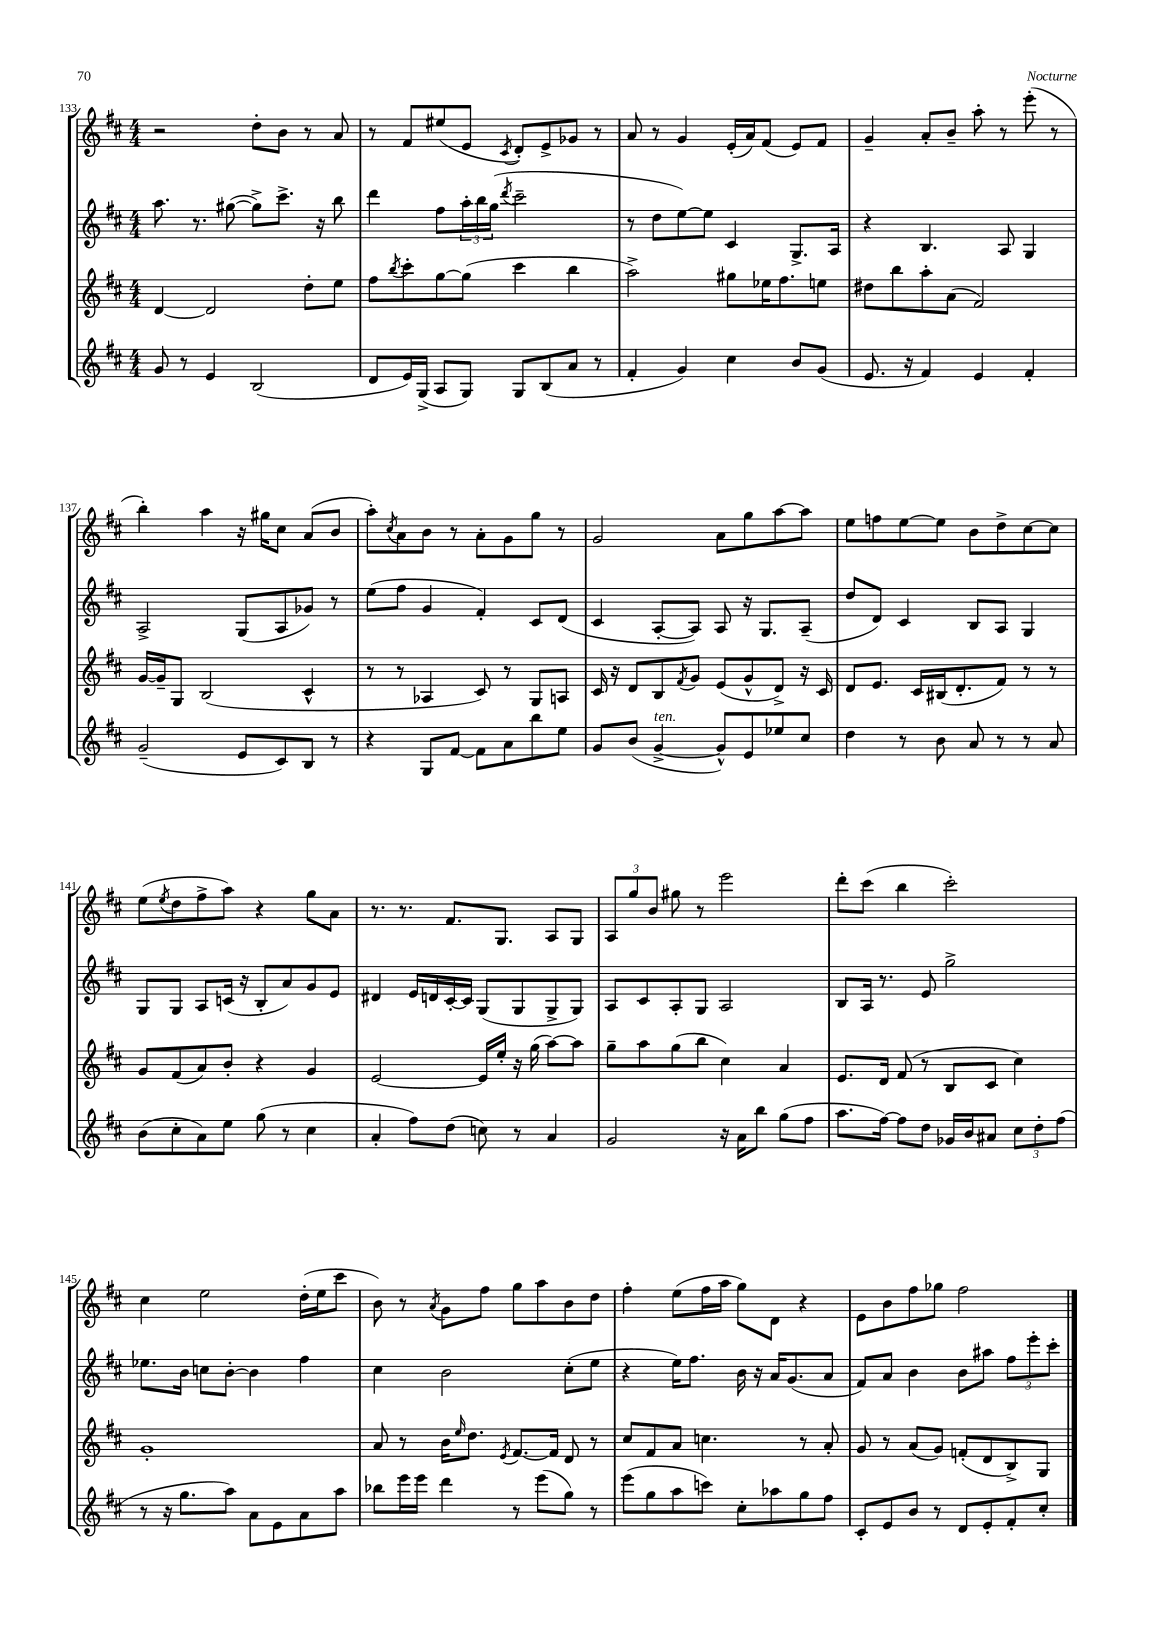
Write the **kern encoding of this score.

**kern	**kern	**kern	**kern
*staff4	*staff3	*staff2	*staff1
*clefG2	*clefG2	*clefG2	*clefG2
*k[f#c#]	*k[f#c#]	*k[f#c#]	*k[f#c#]
*M4/4	*M4/4	*M4/4	*M4/4
8g/	[4d/	8.aa\	2r
8r	.	.	.
.	.	8.r	.
4e/	2d/]	.	.
.	.	([8gg#\	.
(2B/	.	8gg#^\]L)	8dd'\L
.	.	8.ccc#^\J	8b\J
.	8dd'\L	.	8r
.	.	16r	.
.	8ee\J	8bb\	8a/
=	=	=	=
8d/L	8ff#\L	4ddd\	8r
.	8qbb/	.	.
16e/L)	8ccc#'\	.	8f#/L
(16G^/JJ	.	.	.
8A/L	[8gg\	8ff#\L	(8ee#/
8G/J)	(8gg\]J	24aa'\L	8e/J
.	.	24bb\	.
.	.	(24gg\JJ	.
.	.	8qddd/	8qc#/
8G/L	4ccc#\	2ccc#~\	8d'/L)
(8B/	.	.	8e^/
8a/J	4bb\	.	8g-/J
8r	.	.	8r
=	=	=	=
4f#'/	2aa^\)	8r	8a/
.	.	8dd\L	8r
4g/)	.	[8ee\)	4g/
.	.	8ee\]J	.
4cc#\	8gg#\L	4c#/	(16e'/LL
.	.	.	16a/J)
.	16ee-\K	.	(8f#/J
.	8.ff#\	.	.
8b/L	.	8.G^/L	8e/L)
(8g/J	8ee\J	.	8f#/J
.	.	16A/Jk	.
=	=	=	=
8.e/	8dd#\L	4r	4g~/
.	8bb\	.	.
16r	.	.	.
4f#/)	8aa'\	4.B/	8a'/L
.	(8a\J	.	8b~/J
4e/	2f#/)	.	8aa'\
.	.	8A/	8r
4f#'/	.	4G/	(8eee'\
.	.	.	8r
=	=	=	=
(2g~/	[16g/LL	2A^/	4bb'\)
.	16g~/]J	.	.
.	8G/J	.	.
.	(2B/	.	4aa\
8e/L	.	(8G/L	16r
.	.	.	16gg#\LK
8c#/)	.	8A/	8cc#\J
8B/J	4c#^^/	8g-/J)	(8a/L
8r	.	8r	8b/J
=	=	=	=
4r	8r	(8ee\L	8aa'\L)
.	.	.	8qcc#/
.	8r	8ff#\J	8a\
8G/L	4A-/	4g/	8b\J
[8f#/J	.	.	8r
8f#\]L	8c#/)	4f#'/)	8a'\L
8a\	8r	.	8g\
8bb\	8G/L	8c#/L	8gg\J
8ee\J	8A/J	(8d/J	8r
=	=	=	=
8g/L	16c#/	4c#/	2g/
.	16r	.	.
(8b/J	8d/L	.	.
[4g^/	8B/	[8A'/L	.
.	8qf#/	.	.
.	8g/J	8A/]J)	.
8g^^/]L)	(8e/L	8A/	8a\L
8e/	8g^^/	16r	8gg\
.	.	8.G/L	.
8ee-/	8d^/J)	.	[8aa\
8cc#/J	16r	(8A~/J	8aa\]J
.	16c#/	.	.
=	=	=	=
4dd\	8d/L	8dd/L	8ee\L
.	8.e/J	8d/J)	8ff\
8r	.	4c#/	[8ee\
.	16c#/LL	.	.
8b\	(16B#/J	.	8ee\]J
.	8.d'/	.	.
8a/	.	8B/L	8b\L
8r	8f#/J)	8A/J	8dd^\
8r	8r	4G/	[8cc#\
8a/	8r	.	8cc#\]J
=	=	=	=
(8b\L	8g/L	8G/L	(8ee\L
.	.	.	8qee/
8cc#'\	(8f#/	8G/J	8dd\
8a\)	8a/)	8A/L	8ff#^\
8ee\J	8b'/J	(16c/Jk	8aa\J)
.	.	16r	.
(8gg\	4r	8B'/L	4r
8r	.	8a/)	.
4cc#\	4g/	8g/	8gg\L
.	.	8e/J	8a\J
=	=	=	=
4a'/	[2e/	4d#/	8.r
.	.	.	8.r
8ff#\L)	.	16e/LL	.
.	.	16d/	.
(8dd\J	.	[16c#'/	8.f#/L
.	.	16c#/]JJ	.
8cc\)	16e/]LL	(8G/L	.
.	16ee'/JJ	.	8.G/J
8r	16r	8G/	.
.	(16gg\	.	.
4a/	[8aa\L)	8G^/	8A/L
.	8aa\]J	8G/J)	8G/J
=	=	=	=
2g/	8gg~\L	8A/L	12A/L
.	.	.	12gg/
.	8aa\	8c#/	.
.	.	.	12b/J
.	(8gg\	8A'/	8gg#\
.	8bb\J	8G/J	8r
16r	4cc#\)	2A/	2eee\
16a\LK	.	.	.
8bb\J	.	.	.
(8gg\L	4a/	.	.
8ff#\J	.	.	.
=	=	=	=
8.aa\L	8.e/L	8B/L	8ddd'\L
.	.	16A/Jk	(8ccc#\J
[16ff#\Jk)	16d/Jk	8.r	.
8ff#\]L	(8f#/	.	4bb\
8dd\J	8r	8e/	.
16g-/LL	8B/L	2gg^\	2ccc#'\)
16b/J	.	.	.
8a#/J	8c#/J	.	.
12cc#\L	4cc#\)	.	.
12dd'\	.	.	.
(12ff#\J	.	.	.
=	=	=	=
8r	1g'	8.ee-\L	4cc#\
16r	.	.	.
8.gg\L	.	16b\Jk	.
.	.	8cc\L	2ee\
8aa\J)	.	[8b'\J	.
8a\L	.	4b\]	.
8e\	.	.	.
8a\	.	4ff#\	(16dd'\LL
.	.	.	16ee\J
8aa\J	.	.	8ccc#\J
=	=	=	=
8bb-\L	8a/	4cc#\	8b\)
16eee\L	8r	.	8r
16eee\JJ	.	.	.
.	.	.	8qa/
4ddd\	16b\LK	2b\	8g\L
.	16qqee/	.	.
.	8.dd\J	.	.
.	.	.	8ff#\J
.	8qe/	.	.
8r	[8.f#/L	.	8gg\L
(8eee\L	.	.	8aa\
.	16f#/]Jk	.	.
8gg\J)	8d/	(8cc#'\L	8b\
8r	8r	8ee\J	8dd\J
=	=	=	=
(8eee\L	8cc#/L	4r	4ff#'\
8gg\	8f#/	.	.
8aa\	8a/J	16ee\LK)	(8ee\L
.	.	8.ff#\J	.
8ccc\J)	4.cc\	.	16ff#\L
.	.	.	16aa\JJ
8cc#'\L	.	16b\	8gg\L)
.	.	16r	.
8aa-\	.	16a/LK	8d\J
.	.	(8.g/	.
8gg\	8r	.	4r
8ff#\J	8a'/	8a/J	.
=	=	=	=
8c#'/L	8g/	8f#/L)	8e\L
8e/	8r	8a/J	8b\
8b/J	(8a/L	4b\	8ff#\
8r	8g/J)	.	8gg-\J
8d/L	(8f'/L	8b\L	2ff#\
8e'/	8d/	8aa#\J	.
8f#'/	8B^/)	12ff#\L	.
.	.	12eee'\	.
8cc#'/J	8G/J	.	.
.	.	12ccc#'\J	.
==	==	==	==
*-	*-	*-	*-
